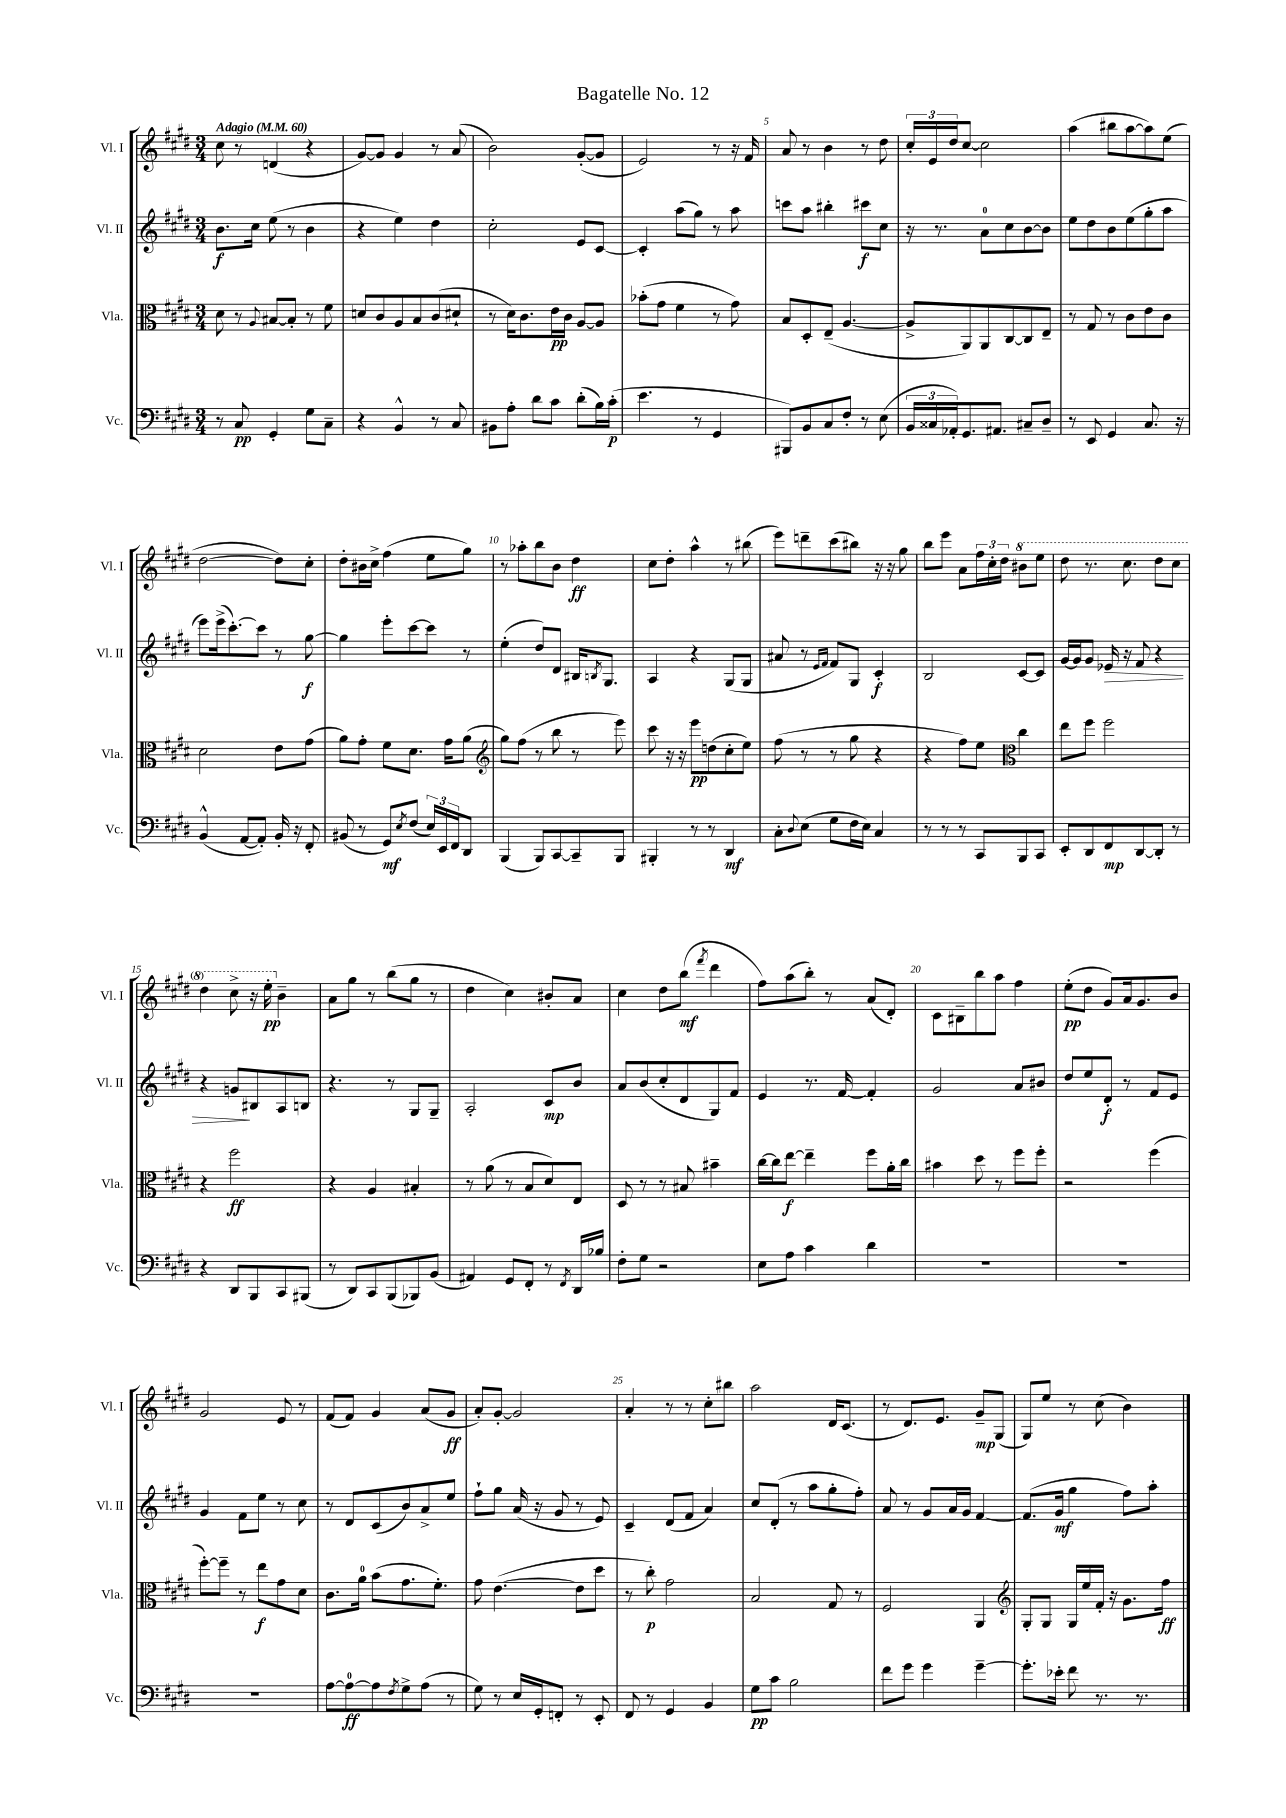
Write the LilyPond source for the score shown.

\header { title = "Bagatelle No. 12" }
<<
\new StaffGroup <<
\new Staff = "s0" \with { instrumentName = "Vl. I" shortInstrumentName = "Vl. I" } {
    \clef treble \key e \major \numericTimeSignature \time 3/4 \tempo "Adagio" 4 = 60
    cis''8 r8 d'4( r4 |
    gis'8~) gis'8 gis'4 r8 a'8( |
    b'2) gis'8~-.( gis'8 |
    e'2) r8 r16 fis'16 |
    a'8 r8 b'4 r8 dis''8 |
    \tuplet 3/2 { cis''16-. e'16 dis''16 } cis''8~ cis''2 |
    a''4( bis''8 a''8~ a''8) e''8( |
    dis''2~ dis''8) cis''8-. |
    dis''8-. bis'16 cis''16-> fis''4( e''8 gis''8) |
    r8 aes''8-. b''8 b'8 dis''4\ff |
    cis''8 dis''8-. a''4-^ r8 bis''8( |
    e'''8) d'''8-- cis'''8( bis''8) r16 r16 gis''8 |
    b''8 e'''8 a'8 \tuplet 3/2 { fis''16 cis''16-. dis''16 } \ottava #1 bis''8 e'''8 |
    dis'''8 r8. cis'''8. dis'''8 cis'''8 |
    dis'''4 cis'''8-> r16 e'''16-.\pp \ottava #0 b'4-- |
    a'8 gis''8 r8 b''8( gis''8 r8 |
    dis''4 cis''4) bis'8-. a'8 |
    cis''4 dis''8 b''8\mf( \acciaccatura { fis'''8 } dis'''4 |
    fis''8) a''8( b''8-.) r8 a'8( dis'8-.) |
    cis'8 bis8-- b''8 a''8 fis''4 |
    e''8-.\pp( dis''8 gis'8) a'16 gis'8. b'8 |
    gis'2 e'8 r8 |
    fis'8( fis'8) gis'4 a'8( gis'8\ff |
    a'8-.) gis'8~-. gis'2 |
    a'4-. r8 r8 cis''8-. bis''8 |
    a''2 dis'16 cis'8.( |
    r8 dis'8.) e'8. gis'8--\mp gis8( |
    gis8) e''8 r8 cis''8( b'4) \bar "|." |
}
\new Staff = "s1" \with { instrumentName = "Vl. II" shortInstrumentName = "Vl. II" } {
    \clef treble \key e \major \numericTimeSignature \time 3/4
    b'8.\f cis''16 e''8( r8 b'4 |
    r4 e''4) dis''4 |
    cis''2-. e'8 cis'8~ |
    cis'4-. a''8( gis''8) r8 a''8 |
    c'''8 a''8 bis''4-. cis'''8\f cis''8 |
    r16 r8. a'8-0 cis''8 b'8~ b'8 |
    e''8 dis''8 b'8 e''8( gis''8-. a''8 |
    e'''8) e'''16->( cis'''8.~-.) cis'''8 r8 gis''8~\f |
    gis''4 e'''8-. cis'''8~ cis'''8 r8 |
    e''4-.( dis''8) dis'8 bis16 \acciaccatura { b8 } gis8. |
    a4 r4 gis8( gis8 |
    ais'8 r8 \grace { e'16 fis'16 } fis'8) gis8 cis'4-.\f |
    b2 cis'8~ cis'8 |
    gis'16~ gis'16 gis'8 ees'16\> r16 fis'8 r4 |
    r4 g'8\! bis8 a8 b8 |
    r4. r8 gis8 gis8-- |
    a2-. cis'8\mp b'8 |
    a'8 b'8( cis''8-. dis'8 gis8) fis'8 |
    e'4 r8. fis'16~ fis'4-. |
    gis'2 a'8 bis'8 |
    dis''8 e''8 dis'8-.\f r8 fis'8 e'8 |
    gis'4 fis'8 e''8 r8 cis''8 |
    r8 dis'8 cis'8( b'8) a'8-> e''8 |
    fis''8-! gis''8 a'16( r16 gis'8 r8 e'8) |
    cis'4-- dis'8( fis'8 a'4) |
    cis''8 dis'8-.( r8 a''8 gis''8-. fis''8-.) |
    a'8 r8 gis'8 a'16 gis'16 fis'4~ |
    fis'8.( gis'16\mf gis''4 fis''8) a''8-. \bar "|." |
}
\new Staff = "s2" \with { instrumentName = "Vla." shortInstrumentName = "Vla." } {
    \clef alto \key e \major \numericTimeSignature \time 3/4
    dis'8 r8 \appoggiatura { a8 } bis8~ bis8-. r8 fis'8 |
    d'8 cis'8 a8 b8 cis'8( dis'8-! |
    r8 dis'16) cis'8. e'16\pp cis'16 a8~ a8 |
    bes'8-.( gis'8 fis'4 r8 gis'8) |
    b8 dis8-. e8--( a4.~ |
    a8-> a,8) a,8 cis8~ cis8 e8-- |
    r8 gis8 r8 cis'8 e'8 cis'8 |
    dis'2 e'8 gis'8( |
    a'8) gis'8-. fis'8 dis'8. gis'16 a'8( |
    \clef treble gis''8) fis''8( r8 b''8 r8 e'''8) |
    cis'''8 r16 r16 e'''8\pp d''8( cis''8-. e''8) |
    fis''8( r8 r8 gis''8 r4 |
    r4 fis''8) e''8 \clef alto cis''4 |
    e''8 fis''8 fis''2 |
    r4 fis''2\ff |
    r4 a4 bis4-. |
    r8 a'8( r8 b8 dis'8) e8 |
    dis8 r8 r8 bis8 bis'4-- |
    cis''16~ cis''16 e''8~\f e''4-- fis''8 a'16-. cis''16 |
    bis'4 dis''8 r8 fis''8 fis''8-. |
    r2 fis''4( |
    fis''8~-.) fis''8-- r8 e''8\f gis'8 dis'8 |
    cis'8. a'16-0 b'8( gis'8. fis'8.-.) |
    gis'8 e'4.~( e'8 dis''8 |
    r8 cis''8-.\p) gis'2 |
    b2 gis8 r8 |
    fis2 a,4 |
    \clef treble gis8-. gis8 gis16 e''16 fis'16-. r16 gis'8. fis''16\ff \bar "|." |
}
\new Staff = "s3" \with { instrumentName = "Vc." shortInstrumentName = "Vc." } {
    \clef bass \key e \major \numericTimeSignature \time 3/4
    r8 cis8\pp gis,4-. gis8 cis8-- |
    r4 b,4-^ r8 cis8 |
    bis,8 a8-. dis'8 cis'8 dis'8-.( b16) cis'16-.\p( |
    e'4. r8 gis,4 |
    bis,,8) b,8 cis8 fis8-. r8 e8( |
    \tuplet 3/2 { b,16 cisis16 aes,16-.) } gis,8. ais,8. cis8-- dis8-- |
    r8 e,8 gis,4 cis8. r16 |
    b,4-^( a,8~ a,8-.) b,16-. r16 fis,8-. |
    bis,8( r8 gis,8\mf) \acciaccatura { e8 } fis8( \tuplet 3/2 { e16) e,16 fis,16 } dis,8 |
    b,,4( b,,8) cis,8~ cis,8-- b,,8 |
    bis,,4-. r8 r8 dis,4\mf |
    cis8-. \appoggiatura { dis8 } e8( gis8 fis16 e16) cis4 |
    r8 r8 r8 cis,8 b,,8 cis,8 |
    e,8-. dis,8 fis,8\mp dis,8~ dis,8-. r8 |
    r4 dis,8 b,,8 cis,8 bis,,8( |
    r8 dis,8) cis,8 b,,8( bes,,8) b,8( |
    ais,4) gis,8 fis,8-. r8 \acciaccatura { fis,8 } dis,16 bes16 |
    fis8-. gis8 r2 |
    e8 a8 cis'4 dis'4 |
    R2. |
    R2. |
    R2. |
    a8~ a8-0~\ff a8 \acciaccatura { fis8 } gis8-> a8( r8 |
    gis8) r8 e16 gis,16-. f,8-. r8 e,8-. |
    fis,8 r8 gis,4 b,4 |
    gis8\pp cis'8 b2 |
    fis'8 gis'8 gis'4 gis'4~-- |
    gis'8.-. ees'16-. fis'8 r8. r8. \bar "|." |
}
>>
>>
\layout { \context { \Score \override BarNumber.break-visibility = ##(#f #t #t) barNumberVisibility = #(every-nth-bar-number-visible 5) } }
